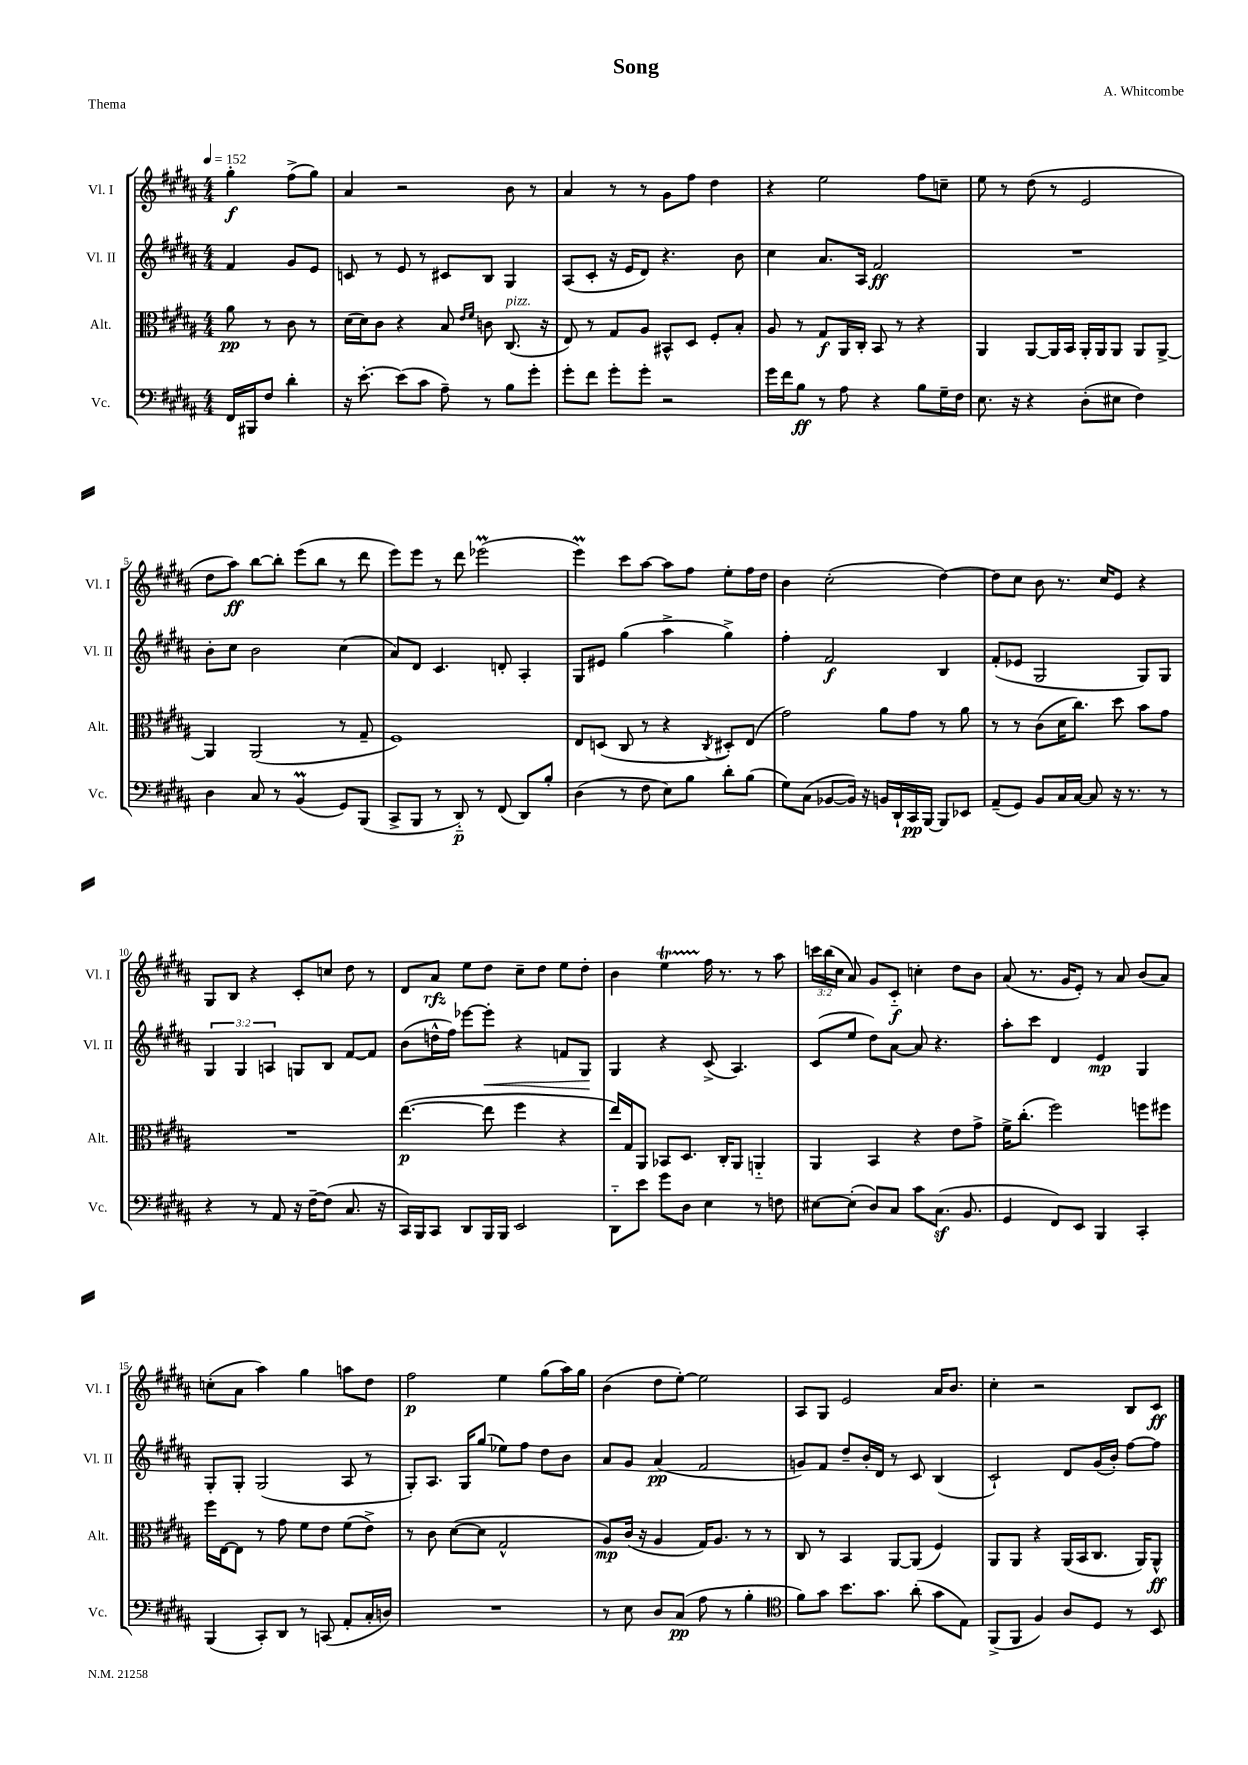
\header { title = "Song" composer = "A. Whitcombe" piece = "Thema" }
<<
\new StaffGroup <<
\new Staff = "s0" \with { instrumentName = "Vl. I" shortInstrumentName = "Vl. I" } {
    \clef treble \key b \major \numericTimeSignature \time 4/4 \override Staff.TupletNumber.text = #tuplet-number::calc-fraction-text \partial 2 \tempo 4 = 152
    \autoBeamOff gis''4-.\f fis''8[->( gis''8]) |
    ais'4 r2 b'8 r8 |
    ais'4 r8 r8 gis'8[ fis''8] dis''4 |
    r4 e''2 fis''8[ c''8]-- |
    e''8 r8 dis''8( r8 e'2 |
    dis''8[ ais''8]\ff) b''8[~ b''8]-. e'''8[( b''8] r8 dis'''8 |
    e'''8[) e'''8] r8 dis'''8 ees'''2\prall( |
    e'''4\prall) cis'''8[ ais''8]~ ais''8[ fis''8] e''8[-. fis''16 dis''16] |
    b'4 cis''2-.( dis''4~) |
    dis''8[ cis''8] b'8 r8. cis''16[ e'8] r4 |
    gis8[ b8] r4 cis'8[-. c''8] dis''8 r8 |
    dis'8[ ais'8]\rfz e''8[ dis''8] cis''8[-- dis''8] e''8[ dis''8]-. |
    b'4 e''4\startTrillSpan fis''16\stopTrillSpan r8. r8 ais''8 |
    \tuplet 3/2 { c'''16[ b''16( cis''16] } ais'8) gis'8[ cis'8]-_\f c''4-. dis''8[ b'8] |
    ais'8( r8. gis'16[ e'8]-.) r8 ais'8 b'8[( ais'8]) |
    c''8[-.( ais'8] ais''4) gis''4 a''8[ dis''8] |
    fis''2\p e''4 gis''8[( ais''16) gis''16] |
    b'4( dis''8[ e''8]~-.) e''2 |
    ais8[ gis8] e'2 ais'16[ b'8.] |
    cis''4-. r2 b8[ cis'8]\ff \bar "|." |
}
\new Staff = "s1" \with { instrumentName = "Vl. II" shortInstrumentName = "Vl. II" } {
    \clef treble \key b \major \numericTimeSignature \time 4/4 \override Staff.TupletNumber.text = #tuplet-number::calc-fraction-text \partial 2
    \autoBeamOff fis'4 gis'8[ e'8] |
    c'8 r8 e'8 r8 cis'8[ b8] gis4 |
    ais8[( cis'8]-. r16 e'16[ dis'8]) r4. b'8 |
    cis''4 ais'8.[ ais16] fis'2\ff |
    R1 |
    b'8[-. cis''8] b'2 cis''4( |
    ais'8[) dis'8] cis'4. d'8-. ais4-. |
    gis8[ eis'8] gis''4( ais''4-> gis''4->) |
    fis''4-. fis'2\f b4 |
    fis'8[-.( ees'8] gis2 gis8[) gis8] |
    \tuplet 3/2 { gis4 gis4 a4 } g8[ b8] fis'8[~ fis'8] |
    b'8[( d''16-^ fis''16]) ees'''8[~ ees'''8]-.\< r4 f'8[ gis8]\! |
    gis4 r4 cis'8->( ais4.) |
    cis'8[( e''8] dis''8[) ais'8]~ ais'8 r4. |
    ais''8[-. cis'''8] dis'4 e'4\mp gis4 |
    gis8[-. gis8]-. gis2( ais8 r8 |
    gis8[-.) ais8.] gis16[ gis''8]( ees''8[) fis''8] dis''8[ b'8] |
    ais'8[ gis'8] ais'4\pp( fis'2 |
    g'8[) fis'8] dis''8[-- b'16-. dis'16] r8 cis'8 b4( |
    cis'2-!) dis'8[ gis'16( b'16]-.) fis''8[~ fis''8] \bar "|." |
}
\new Staff = "s2" \with { instrumentName = "Alt." shortInstrumentName = "Alt." } {
    \clef alto \key b \major \numericTimeSignature \time 4/4 \partial 2
    \autoBeamOff ais'8\pp r8 cis'8 r8 |
    dis'16[( dis'16) cis'8] r4 b8 \grace { e'16[ fis'16] } c'8 cis8.^\markup { \italic "pizz." }( r16 |
    e8) r8 gis8[ ais8] bis,8[-^ dis8] fis8[-. b8]-. |
    ais8 r8 gis8[\f ais,16 cis16]-. b,8 r8 r4 |
    ais,4 ais,8[~ ais,16 b,16] ais,16[-. ais,16 ais,8] ais,8[ ais,8]~-> |
    ais,4 ais,2( r8 gis8-- |
    fis1) |
    e8[ d8]( cis8 r8 r4 \acciaccatura { cis8 } dis8[-.) e8]( |
    gis'2) ais'8[ gis'8] r8 ais'8 |
    r8 r8 cis'8[( dis'16 cis''8.]) dis''8 b'8[ gis'8] |
    R1 |
    e''4.~\p( e''8 fis''4 r4 |
    e''16[) gis16 ais,8] bes,8[ dis8.] cis16[-. ais,8] a,4-_ |
    ais,4 b,4 r4 e'8[ gis'8]-> |
    fis'16[-> cis''8.]-.( fis''2) f''8[ fis''8] |
    fis''16[ e16~ e8] r8 gis'8 fis'8[ e'8] fis'8[( e'8]->) |
    r8 cis'8 dis'8[~( dis'8] gis2-^ |
    ais8[\mp) cis'16]( r16 ais4 gis16[) ais8.] r8 r8 |
    cis8 r8 b,4 ais,8[~ ais,8]( fis4) |
    ais,8[ ais,8] r4 ais,16[( b,16 cis8.] ais,16[) ais,8]-^\ff \bar "|." |
}
\new Staff = "s3" \with { instrumentName = "Vc." shortInstrumentName = "Vc." } {
    \clef bass \key b \major \numericTimeSignature \time 4/4 \partial 2
    \autoBeamOff fis,16[ bis,,16 fis8] dis'4-. |
    r16 e'8.~-. e'8[( cis'8] ais8--) r8 b8[ gis'8]-. |
    gis'8[-. fis'8] gis'8[-. gis'8]-. r2 |
    gis'16[ fis'16 b8]\ff r8 ais8 r4 b8[ gis16-- fis16] |
    e8. r16 r4 dis8[-.( eis8] fis4) |
    dis4 cis8 r8 b,4\prall( gis,8[) b,,8]( |
    cis,8[-> b,,8] r8 dis,8-_\p) r8 fis,8( dis,8[) b8]-. |
    dis4( r8 fis8 e8[) b8] dis'8[-. b8]( |
    gis8[) cis8]( bes,8[~ bes,16]) r16 b,16[ dis,16-! cis,16\pp b,,16]~ b,,8[ ees,8] |
    ais,8[--( gis,8]) b,8[ cis16 cis16]~ cis8 r16 r8. r8 |
    r4 r8 ais,8 r16 fis16[~-- fis8]( cis8. r16 |
    cis,16[) b,,16 cis,8] dis,8[ b,,16 b,,16] e,2 |
    dis,8[-_ e'8] gis'8[ dis8] e4 r8 f8 |
    eis8[~ eis8]-.( dis8[) cis8] cis'8[ cis8.]\sf( b,8. |
    gis,4 fis,8[) e,8] b,,4 cis,4-. |
    b,,4( cis,8[-.) dis,8] r8 c,8( ais,8[-. cis16-. d16]) |
    R1 |
    r8 e8 dis8[ cis8]\pp( ais8 r8 b4-. |
    \clef tenor fis'8[) gis'8] b'8.[ gis'8.] ais'8-.( gis'8[ e8]) |
    fis,8[->( fis,8] fis4) ais8[ dis8] r8 b,8 \bar "|." |
}
>>
>>
